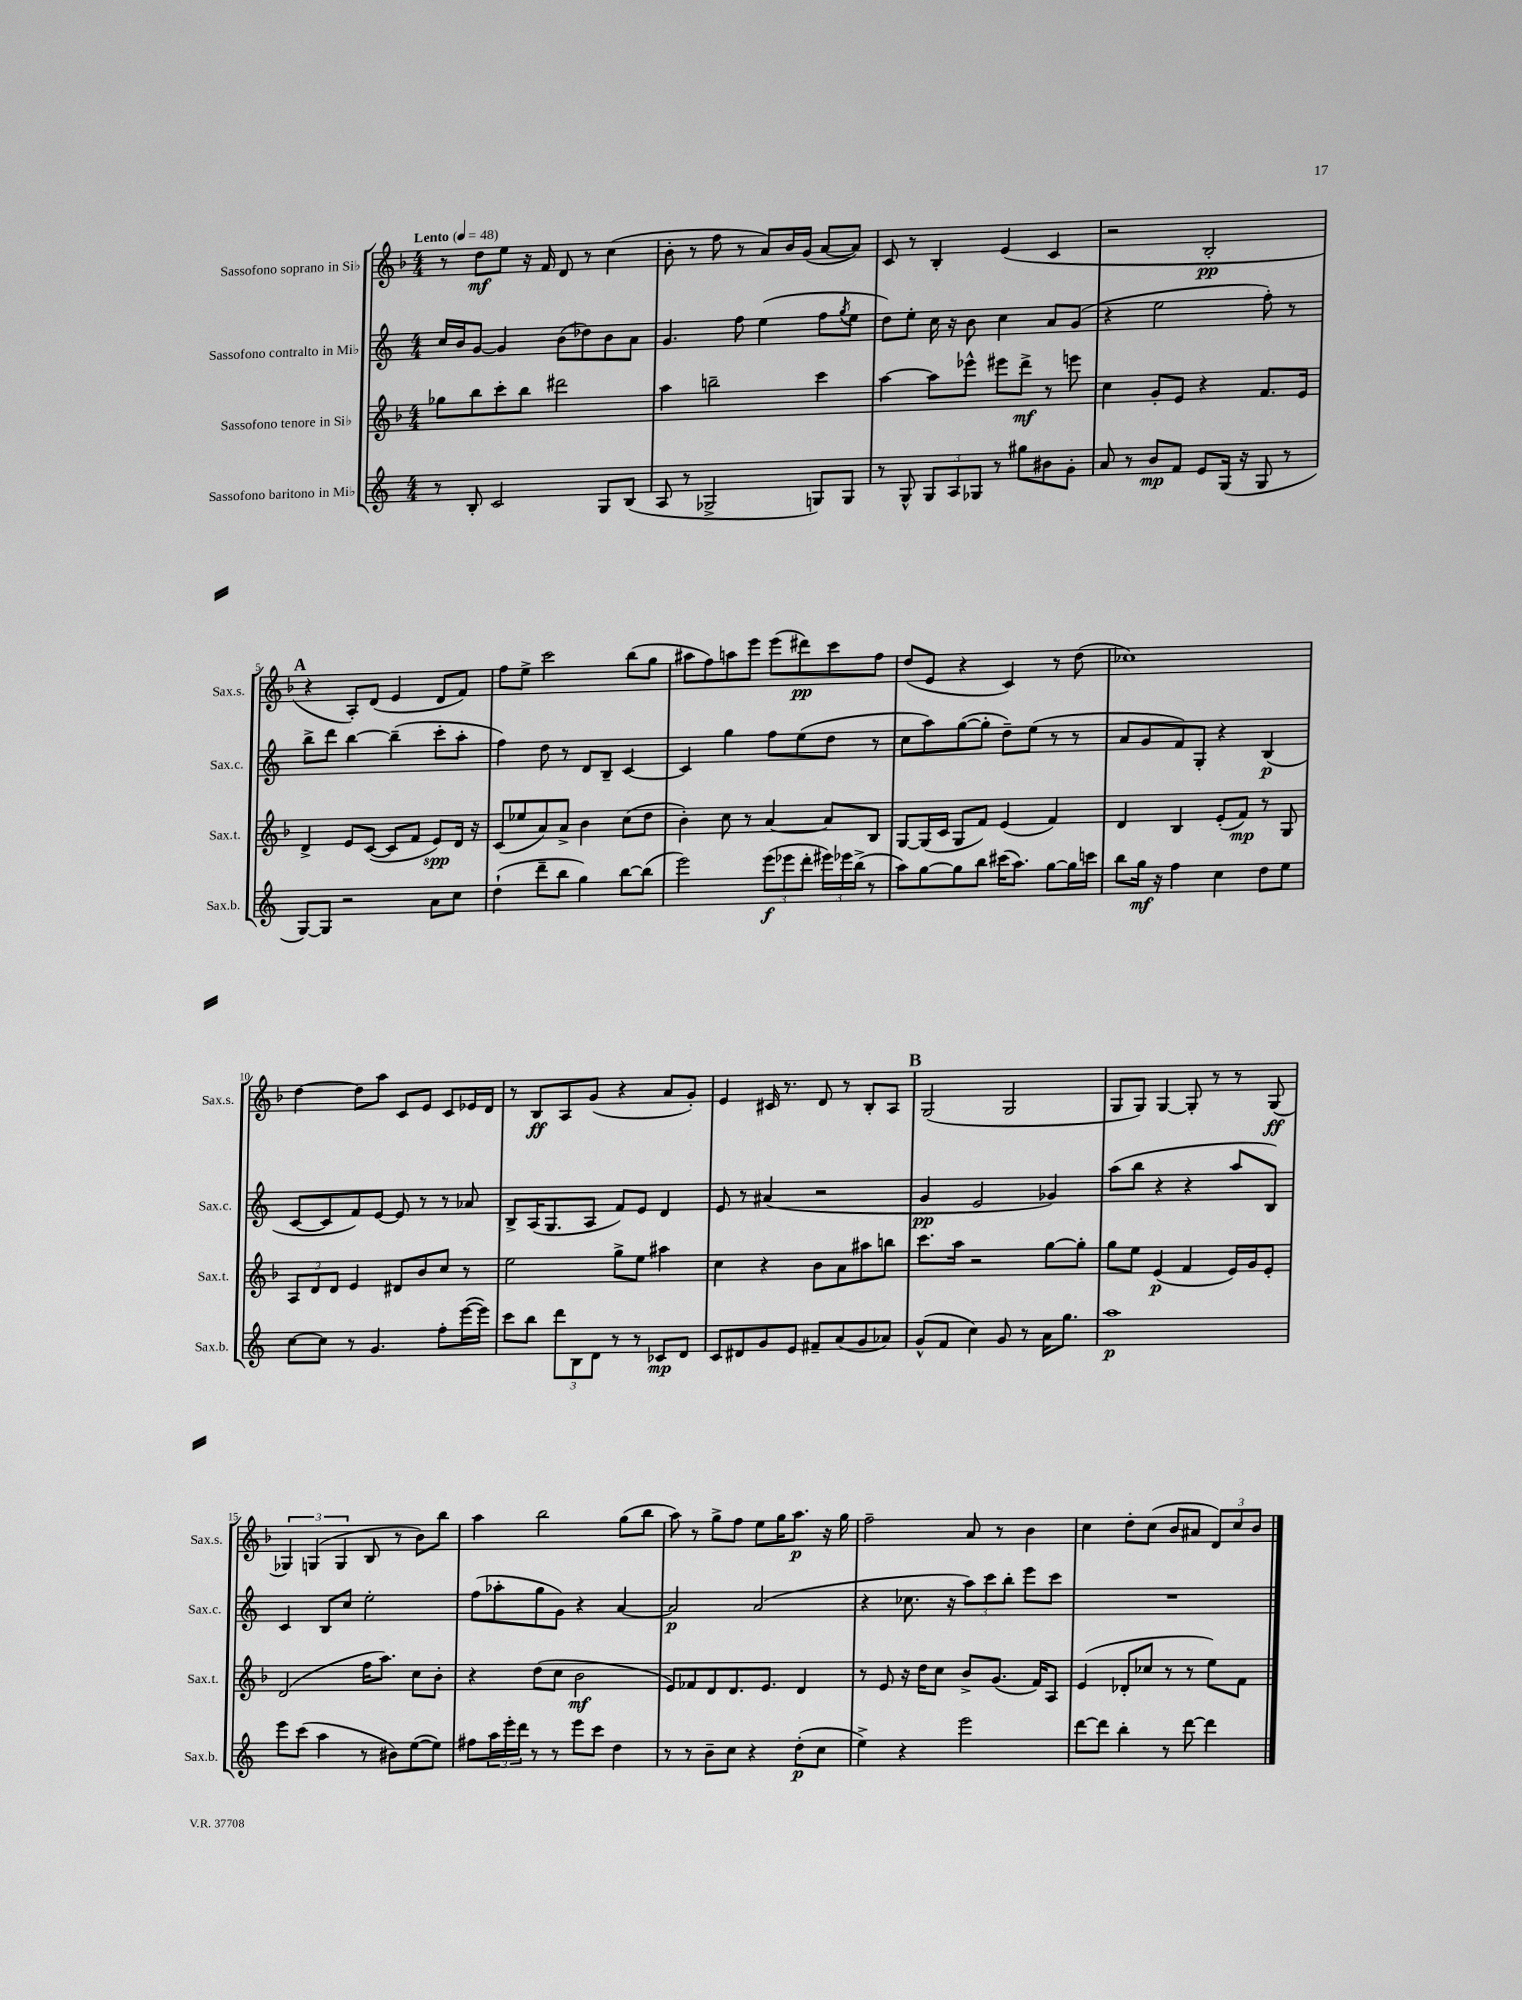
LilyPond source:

<<
\new StaffGroup <<
\new Staff = "s0" \with { instrumentName = "Sassofono soprano in Sib" shortInstrumentName = "Sax.s." } {
    \clef treble \key f \major \numericTimeSignature \time 4/4 \tempo "Lento" 4 = 48
    r8 d''8\mf e''8 r16 f'16 d'8 r8 c''4( |
    bes'8-. r8 f''8 r8 a'8) bes'16 g'16( a'8~ a'8) |
    c'8 r8 bes4-. e'4( c'4 |
    r2 bes2-.\pp |
    \mark \markup { \bold "A" } r4 a8-.) d'8( e'4 d'8 f'8) |
    f''8 e''8-> c'''2 bes''8( g''8 |
    ais''8 f''8) a''8 e'''8 e'''8( dis'''8\pp) c'''8 f''8 |
    d''8( e'8 r4 c'4) r8 d''8( |
    ces''1) |
    d''4~ d''8 a''8 c'8 e'8 c'8 ees'16 d'16 |
    r8 bes8\ff a8 g'8( r4 a'8 g'8-.) |
    e'4 cis'16 r8. d'8 r8 bes8-. a8 |
    \mark \markup { \bold "B" } g2( g2 |
    g8 g8) g4~ g8-. r8 r8 g8\ff( |
    \tuplet 3/2 { ges4) g4( g4 } bes8 r8 bes'8) bes''8 |
    a''4 bes''2 g''8( bes''8 |
    a''8) r8 g''8-> f''8 e''8 g''16 a''8.\p r16 g''16 |
    f''2-- a'8 r8 bes'4 |
    c''4 d''8-. c''8( bes'8 ais'8 \tuplet 3/2 { d'8) c''8 bes'8 } \bar "|." |
}
\new Staff = "s1" \with { instrumentName = "Sassofono contralto in Mib" shortInstrumentName = "Sax.c." } {
    \clef treble \key c \major \numericTimeSignature \time 4/4
    c''16 b'16 g'8~ g'4 b'8( des''8) b'8 a'8 |
    g'4. f''8 e''4( f''8 \acciaccatura { g''8 } e''8 |
    d''8) e''8-. c''16 r16 b'8 c''4 a'8 g'8( |
    r4 e''2 f''8-.) r8 |
    \mark \markup { \bold "A" } b''8-> d'''8 b''4~ b''4--( c'''8-. a''8-. |
    f''4) d''8 r8 d'8 b8-- c'4~ |
    c'4 g''4 f''8 e''8( d''8 r8 |
    c''8 a''8) g''8~( g''8-. d''8--) e''8( r8 r8 |
    a'8 g'8 f'8) g8-. r4 b4\p( |
    c'8~ c'8 f'8) e'8~ e'8 r8 r8 aes'8 |
    b8-> a16( g8. a8 f'8) e'8 d'4 |
    e'8 r8 ais'4( r2 |
    \mark \markup { \bold "B" } g'4\pp e'2 ges'4) |
    a''8( b''8 r4 r4 a''8 b8) |
    c'4 b8 c''8 e''2-. |
    f''8( aes''8-. g''8 g'8) r4 a'4~ |
    a'2\p a'2( |
    r4 ces''8. r16 \tuplet 3/2 { a''8) c'''8 b''8-. } e'''8 c'''8 |
    R1 \bar "|." |
}
\new Staff = "s2" \with { instrumentName = "Sassofono tenore in Sib" shortInstrumentName = "Sax.t." } {
    \clef treble \key f \major \numericTimeSignature \time 4/4
    ges''8 bes''8 c'''8-. bes''8 dis'''2 |
    a''4 b''2-- c'''4 |
    a''4~ a''8 ees'''8-^ eis'''8 d'''8->\mf r8 e'''8 |
    c''4 g'8-. e'8 r4 f'8. e'16 |
    \mark \markup { \bold "A" } d'4-> e'8 c'8~( c'8 f'8 e'8\spp) d'16 r16 |
    c'8( ees''8 a'8) a'8-> bes'4 c''8( d''8 |
    bes'4-.) c''8 r8 a'4~ a'8 bes8 |
    g8~ g16( c'16 g8 f'8) e'4( f'4) |
    d'4 bes4 e'8-.( f'8\mp) r8 g8 |
    \tuplet 3/2 { a8 d'8 d'8 } e'4 dis'8 bes'8 c''8 r8 |
    e''2 g''8-> e''8 ais''4 |
    c''4 r4 bes'8 a'8 ais''8 b''8 |
    \mark \markup { \bold "B" } c'''8. a''16 r2 g''8~ g''8-. |
    g''8 e''8 e'4\p( f'4 e'16) g'16 e'8-. |
    d'2( f''16 a''8.) c''8 bes'8-. |
    r4 d''8( c''8 bes'2\mf |
    e'8) fes'8 d'8 d'8. e'8. d'4 |
    r8 e'8 r16 d''16 c''8 bes'8-> g'8.( f'16) a8 |
    e'4( des'8-. ces''8 r8 r8 e''8) f'8 \bar "|." |
}
\new Staff = "s3" \with { instrumentName = "Sassofono baritono in Mib" shortInstrumentName = "Sax.b." } {
    \clef treble \key c \major \numericTimeSignature \time 4/4
    r8 b8-. c'2 g8 b8( |
    a8 r8 ges2-> g8) g8 |
    r8 g8-^ \tuplet 3/2 { g8 a8 ges8 } r8 gis''8 bis'8 g'8-. |
    a'8 r8 b'8\mp f'8 e'8 g16( r16 g8 r8 |
    \mark \markup { \bold "A" } g8~) g8 r2 a'8 c''8 |
    d''4-!( d'''8-- b''8 g''4) b''8~ b''8( |
    e'''2) \tuplet 3/2 { e'''8\f( ees'''8 d'''8-. } \tuplet 3/2 { eis'''16) ees'''16 b''16->( } r8 |
    a''8) g''8~ g''8 b''8 cis'''16( a''8.) g''8~ g''16 c'''16 |
    b''8 g''16\mf r16 f''4 c''4 d''8 e''8 |
    c''8~ c''8 r8 g'4. f''8-. e'''16~( e'''16) |
    c'''8 b''8 \tuplet 3/2 { d'''8 b8 d'8 } r8 r8 ces'8\mp d'8 |
    c'8 dis'8 g'8 e'8 fis'8-- a'8( g'8 aes'8) |
    \mark \markup { \bold "B" } g'8-^( f'8 c''4) g'8 r8 a'16 g''8. |
    a''1\p |
    e'''8 c'''8( a''4 r8 bis'8) e''8~( e''8) |
    fis''8 \tuplet 3/2 { a''16 e'''16-. d'''16 } r8 r8 e'''8 c'''8 d''4 |
    r8 r8 b'8-- c''8 r4 d''8-.\p( c''8 |
    e''4->) r4 e'''2 |
    d'''8~ d'''8 b''4-. r8 d'''8~ d'''4 \bar "|." |
}
>>
>>
